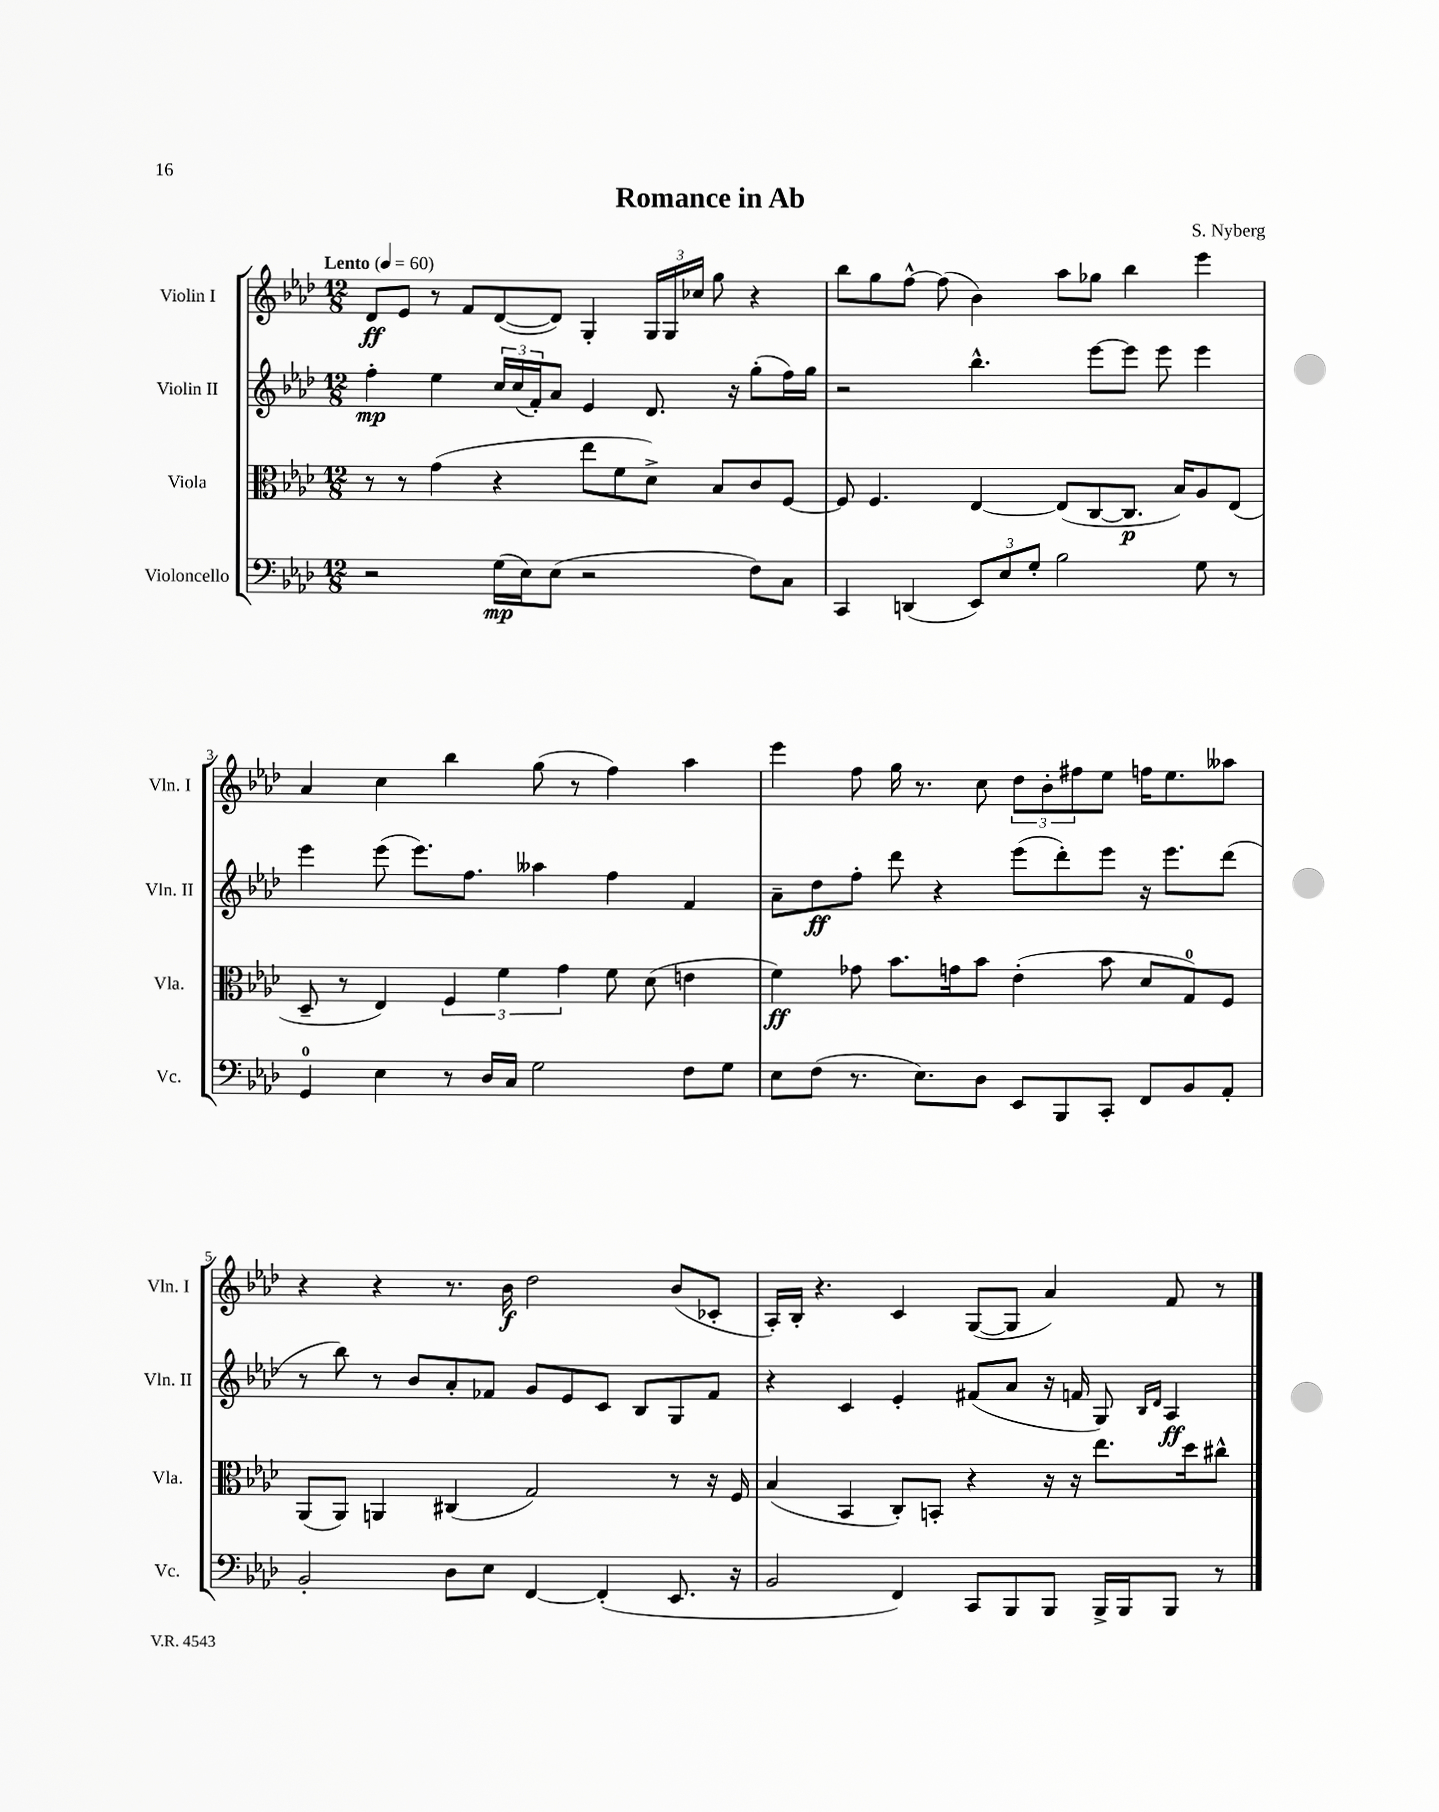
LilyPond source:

\header { title = "Romance in Ab" composer = "S. Nyberg" }
<<
\new StaffGroup <<
\new Staff = "s0" \with { instrumentName = "Violin I" shortInstrumentName = "Vln. I" } {
    \clef treble \key aes \major \numericTimeSignature \time 12/8 \tempo "Lento" 4 = 60
    des'8\ff ees'8 r8 f'8 des'8~( des'8) g4-. \tuplet 3/2 { g16 g16 ces''16 } g''8 r4 |
    bes''8 g''8 f''8~-^ f''8( bes'4) aes''8 ges''8 bes''4 ees'''4 |
    aes'4 c''4 bes''4 g''8( r8 f''4) aes''4 |
    ees'''4 f''8 g''16 r8. c''8 \tuplet 3/2 { des''8 bes'8-. fis''8 } ees''8 f''16 ees''8. aeses''8 |
    r4 r4 r8. bes'16\f des''2 bes'8( ces'8-. |
    aes16-.) bes16-. r4. c'4 g8~( g8 aes'4) f'8 r8 \bar "|." |
}
\new Staff = "s1" \with { instrumentName = "Violin II" shortInstrumentName = "Vln. II" } {
    \clef treble \key aes \major \numericTimeSignature \time 12/8
    f''4-.\mp ees''4 \tuplet 3/2 { c''16 c''16( f'16-.) } aes'8 ees'4 des'8. r16 g''8-.( f''16) g''16 |
    r2 bes''4.-^ ees'''8~ ees'''8 ees'''8 ees'''4 |
    ees'''4 ees'''8( ees'''8.) f''8. aeses''4 f''4 f'4 |
    aes'8-- des''8\ff f''8-. des'''8 r4 ees'''8( des'''8-.) ees'''8 r16 ees'''8. des'''8( |
    r8 bes''8) r8 bes'8 aes'8-. fes'8 g'8 ees'8 c'8 bes8 g8 fes'8 |
    r4 c'4 ees'4-. fis'8( aes'8 r16 f'16 g8) \grace { bes16 des'16 } aes4\ff \bar "|." |
}
\new Staff = "s2" \with { instrumentName = "Viola" shortInstrumentName = "Vla." } {
    \clef alto \key aes \major \numericTimeSignature \time 12/8
    r8 r8 g'4( r4 ees''8 f'8 des'8->) bes8 c'8 f8~ |
    f8 f4. ees4~ ees8( c8~ c8.\p bes16) aes8 ees8( |
    des8-- r8 ees4) \tuplet 3/2 { f4 f'4 g'4 } f'8 des'8( e'4 |
    f'4\ff) ges'8 bes'8. g'16 bes'8 ees'4-.( bes'8 des'8 g8-0) f8 |
    aes,8( aes,8) a,4 cis4( g2) r8 r16 f16 |
    bes4( bes,4 c8-.) b,8-. r4 r16 r16 ees''8. des''16 cis''8-^ \bar "|." |
}
\new Staff = "s3" \with { instrumentName = "Violoncello" shortInstrumentName = "Vc." } {
    \clef bass \key aes \major \numericTimeSignature \time 12/8
    r2 g16\mp( ees16) ees8( r2 f8) c8 |
    c,4 d,4( \tuplet 3/2 { ees,8) ees8 g8-. } bes2 g8 r8 |
    g,4-0 ees4 r8 des16 c16 g2 f8 g8 |
    ees8 f8( r8. ees8.) des8 ees,8 bes,,8 c,8-. f,8 bes,8 aes,8-. |
    bes,2-. des8 ees8 f,4~ f,4-.( ees,8. r16 |
    bes,2 f,4) c,8 bes,,8 bes,,8 bes,,16-> bes,,16 bes,,8 r8 \bar "|." |
}
>>
>>
